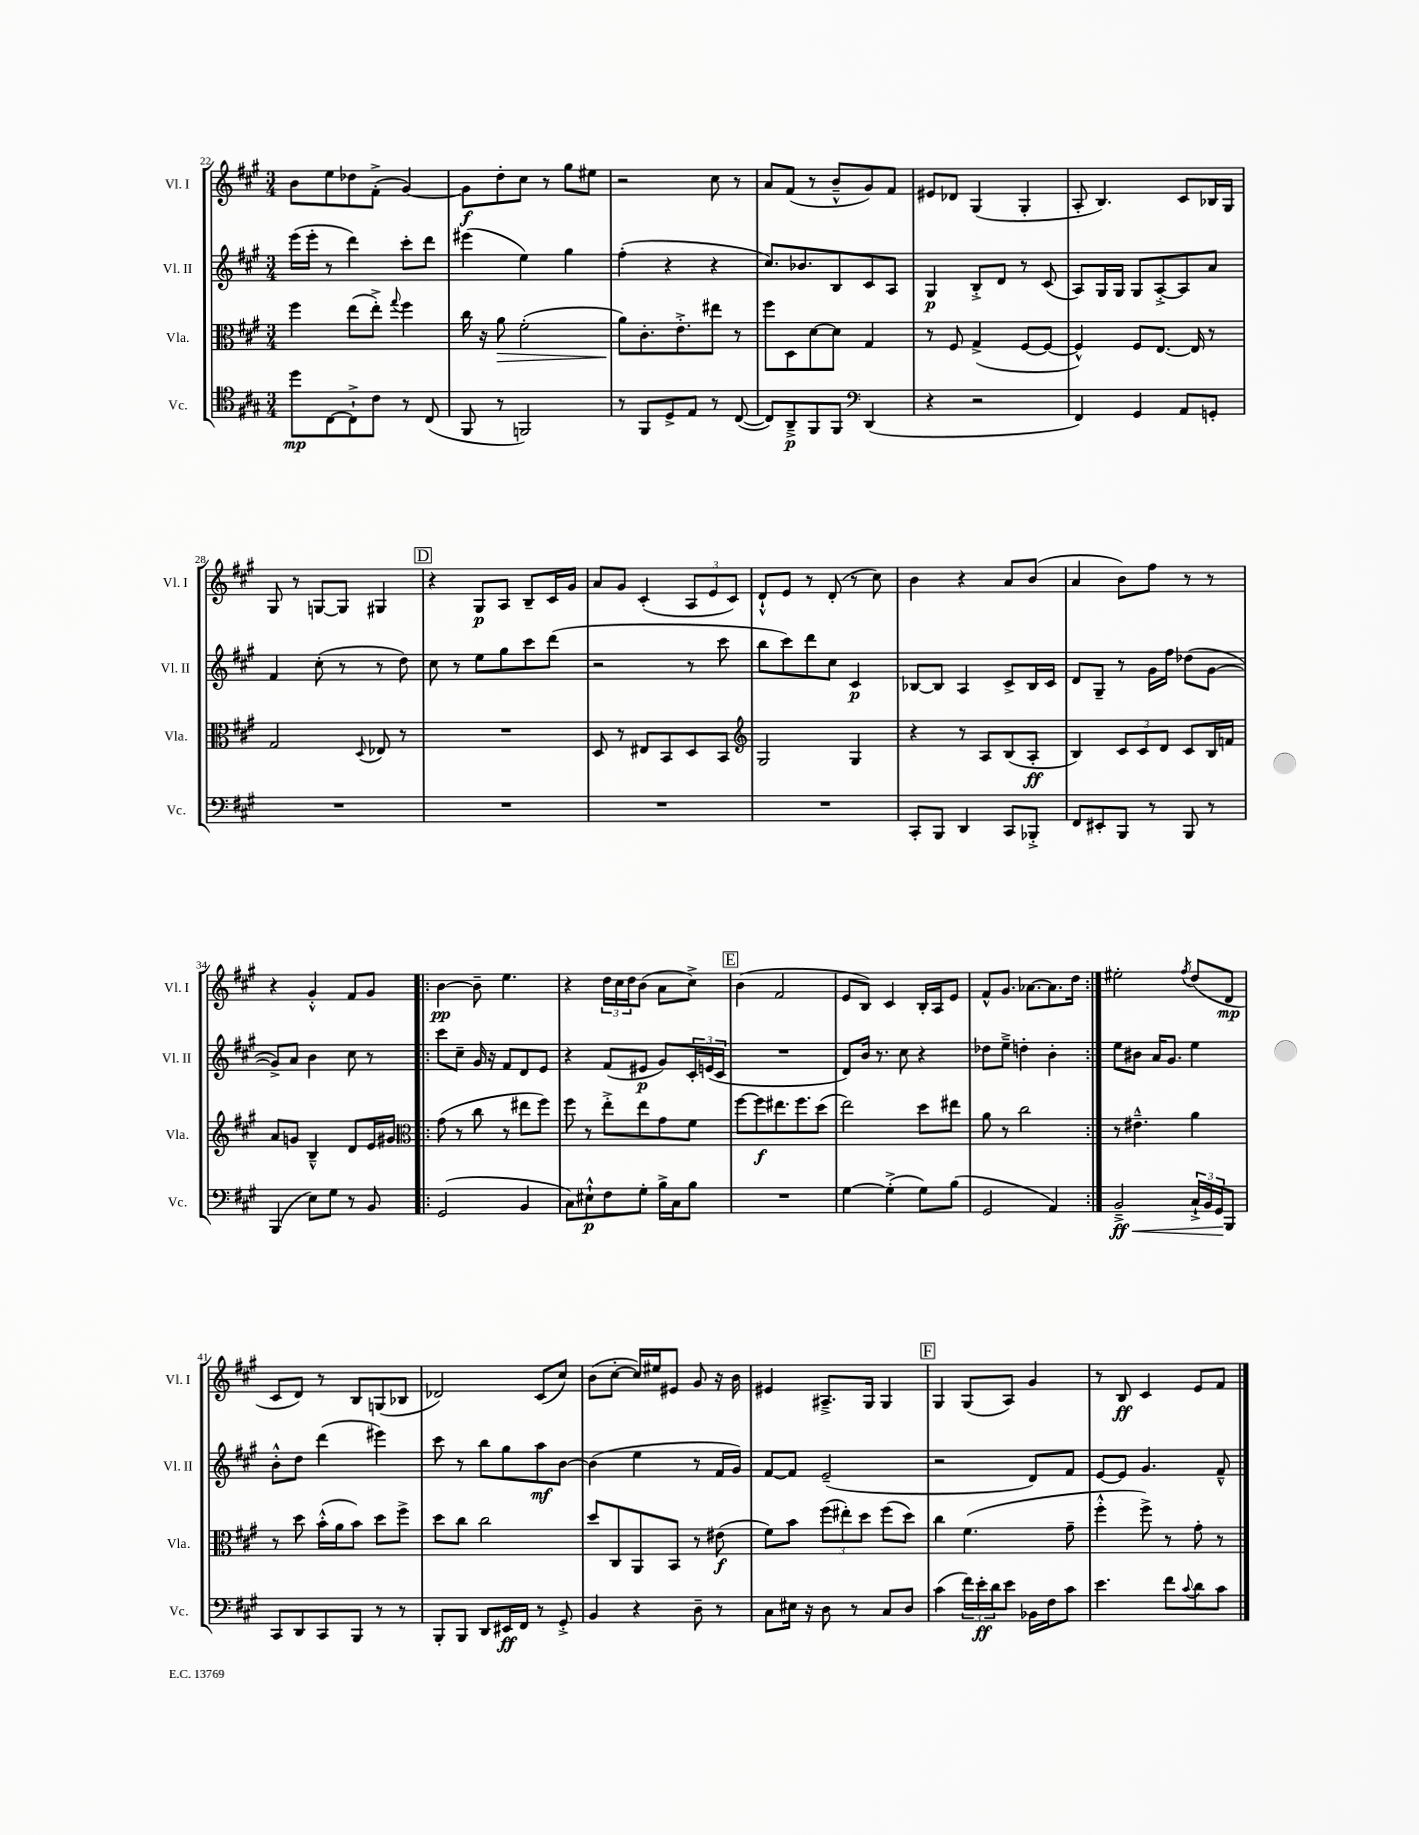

**kern	**dynam	**kern	**dynam	**kern	**dynam	**kern	**dynam
*part4	*part4	*part3	*part3	*part2	*part2	*part1	*part1
*staff4	*staff4	*staff3	*staff3	*staff2	*staff2	*staff1	*staff1
*I"Vc.	*	*I"Vla.	*	*I"Vl. II	*	*I"Vl. I	*
*I'Vc.	*	*I'Vla.	*	*I'Vl. II	*	*I'Vl. I	*
*clefC4	*	*clefC3	*	*clefG2	*	*clefG2	*
*k[f#c#g#]	*	*k[f#c#g#]	*	*k[f#c#g#]	*	*k[f#c#g#]	*
*M3/4	*	*M3/4	*	*M3/4	*	*M3/4	*
=22	=22	=22	=22	=22	=22	=22	=22
8dd\L	mp	4ff#\	.	(16eee\LL	.	8b\L	.
.	.	.	.	16eee'\JJ	.	.	.
[8C#\	.	.	.	8r	.	8ee\	.
8C#`^\]	.	(8ee\L	.	4ddd\)	.	8dd-X\	.
8c#\J	.	8ee'^\J)	.	.	.	(8f#'^\J	.
.	.	8qqgg#/	.	.	.	.	.
8r	.	4ff#\	.	8ccc#'\L	.	[4g#/)	.
(8C#/	.	.	.	8ddd\J	.	.	.
=23	=23	=23	=23	=23	=23	=23	=23
8FF#/	.	16cc#\	.	(4eee#X\	.	8g#\L]	f
.	.	16r	.	.	.	.	.
!	!	!	!LO:HP:b	!	!	!	!
8r	.	8a\	>	.	.	8dd'\	.
2FFn/)	.	(2f#'\	.	4ee\)	.	8cc#\J	.
.	.	.	.	.	.	8r	.
.	.	.	.	4gg#\	.	8gg#\L	.
.	.	.	.	.	.	8ee#X\J	.
=24	=24	=24	=24	=24	=24	=24	=24
8r	.	8a\L)	.	(4ff#'\	.	2r	.
8FF#/L	.	8.c#'\	]	.	.	.	.
8D^/	.	.	.	4r	.	.	.
.	.	8.e'^\	.	.	.	.	.
8E/J	.	.	.	.	.	.	.
8r	.	8ee#X\J	.	4r	.	8cc#\	.
([8C#/	.	8r	.	.	.	8r	.
=25	=25	=25	=25	=25	=25	=25	=25
8C#/L])	.	8ff#\L	.	8.cc#/L)	.	8a/L	.
8AA~^/	p	8D\	.	.	.	(8f#/J	.
.	.	.	.	8.b-X/	.	.	.
8FF#/	.	[8d\	.	.	.	8r	.
8FF#/J	.	8d\J]	.	8B/	.	8b~^^/L	.
*clefF4	*	*	*	*	*	*	*
(4DD/	.	4G#/	.	8c#/	.	8g#/)	.
.	.	.	.	8A/J	.	8f#/J	.
=26	=26	=26	=26	=26	=26	=26	=26
4r	.	8r	.	4G#/	p	8e#X/L	.
.	.	8F#/	.	.	.	8d-X/J	.
2r	.	(4G#^/	.	8B'^/L	.	(4G#/	.
.	.	.	.	8d/J	.	.	.
.	.	[8F#/L	.	8r	.	4G#'/	.
.	.	8F#/J_	.	(8c#/	.	.	.
=27	=27	=27	=27	=27	=27	=27	=27
4FF#/)	.	4F#^^/])	.	8A/L)	.	8A'/	.
.	.	.	.	16G#/L	.	4.B/)	.
.	.	.	.	16G#/JJ	.	.	.
4GG#/	.	8F#/L	.	8G#/L	.	.	.
.	.	[8.E/J	.	[8A'^/	.	.	.
8AA/L	.	.	.	8A/]	.	8c#/L	.
.	.	16E/]	.	.	.	.	.
8GGn'/J	.	8r	.	8a/J	.	16B-X/L	.
.	.	.	.	.	.	16G#/JJ	.
!!LO:LB:g=z
=28	=28	=28	=28	=28	=28	=28	=28
2.r	.	2G#/	.	4f#/	.	8G#/	.
.	.	.	.	.	.	8r	.
.	.	.	.	(8cc#'\	.	[8Gn/L	.
.	.	.	.	8r	.	8G/J]	.
.	.	8qqD/	.	.	.	.	.
.	.	8E-X/	.	8r	.	4G#X/	.
.	.	8r	.	8dd\)	.	.	.
!!LO:REH:place=s1:t=D
=29	=29	=29	=29	=29	=29	=29	=29
2.r	.	2.r	.	8cc#\	.	4r	.
.	.	.	.	8r	.	.	.
.	.	.	.	8ee\L	.	8G#/L	p
.	.	.	.	8gg#\	.	8A/J	.
.	.	.	.	8ccc#\	.	8B~/L	.
.	.	.	.	(8ddd\J	.	16c#/L	.
.	.	.	.	.	.	16g#/JJ	.
=30	=30	=30	=30	=30	=30	=30	=30
2.r	.	8D/	.	2r	.	8a/L	.
.	.	8r	.	.	.	8g#/J	.
.	.	8E#X/L	.	.	.	(4c#'/	.
.	.	8BB/	.	.	.	.	.
.	.	8D/	.	8r	.	12A/L	.
.	.	.	.	.	.	12e/	.
.	.	8BB/J	.	8ccc#\	.	.	.
.	.	.	.	.	.	12c#/J)	.
=31	=31	=31	=31	=31	=31	=31	=31
*	*	*clefG2	*	*	*	*	*
2.r	.	2G#/	.	8bb\L	.	8d`^^/L	.
.	.	.	.	8ccc#\)	.	8e/J	.
.	.	.	.	8ddd\	.	8r	.
.	.	.	.	8cc#\J	.	(8d'/	.
.	.	4G#/	.	4c#/	p	8r	.
.	.	.	.	.	.	8cc#\)	.
=32	=32	=32	=32	=32	=32	=32	=32
8CC#'/L	.	4r	.	[8B-X/L	.	4b\	.
8BBB/J	.	.	.	8B-/J]	.	.	.
4DD/	.	8r	.	4A/	.	4r	.
.	.	8A/L	.	.	.	.	.
8CC#/L	.	(8B/	.	8c#^/L	.	8a/L	.
8BBB-X'^/J	.	8A'/J	ff	16B-/L	.	(8b/J	.
.	.	.	.	16c#/JJ	.	.	.
=33	=33	=33	=33	=33	=33	=33	=33
8FF#/L	.	4B/)	.	8d/L	.	4a/	.
8EE#X'/	.	.	.	8G#~/J	.	.	.
8BBB/J	.	12c#/L	.	8r	.	8b\L)	.
.	.	12c#/	.	.	.	.	.
8r	.	.	.	16g#\LL	.	8ff#\J	.
.	.	12d/J	.	.	.	.	.
.	.	.	.	16ff#\JJ	.	.	.
8BBB/	.	8c#/L	.	(8dd-X\L	.	8r	.
8r	.	16B/L	.	[8g#\J	.	8r	.
.	.	16fn/JJ	.	.	.	.	.
!!LO:LB:g=z
=34	=34	=34	=34	=34	=34	=34	=34
(4BBB/	.	8a/L	.	8g#^/L])	.	4r	.
.	.	8gn/J	.	8a/J	.	.	.
8E\L)	.	4B~^^/	.	4b\	.	4g#'^^/	.
8G#\J	.	.	.	.	.	.	.
8r	.	8d/L	.	8cc#\	.	8f#/L	.
8BB/	.	16e/L	.	8r	.	8g#/J	.
.	.	16g#X/JJ	.	.	.	.	.
=35!|:	=35!|:	=35!|:	=35!|:	=35!|:	=35!|:	=35!|:	=35!|:
*	*	*clefC3	*	*	*	*	*
(2GG#/	.	(8g#\	.	8ccc#\L	.	[4b\	pp
.	.	8r	.	8cc#~\J	.	.	.
.	.	8cc#\	.	16g#/	.	8b~\]	.
.	.	.	.	16r	.	.	.
.	.	8r	.	8f#/L	.	4.ee\	.
4BB/	.	8ee#X\L	.	8d/	.	.	.
.	.	8ff#\J)	.	8e/J	.	.	.
=36	=36	=36	=36	=36	=36	=36	=36
8C#\L)	.	8ff#\	.	4r	.	4r	.
8E#X`^^\	p	8r	.	.	.	.	.
8F#\	.	8ee'^\L	.	(8f#/L	.	24dd\LL	.
.	.	.	.	.	.	24cc#\	.
.	.	.	.	.	.	24dd\J	.
8G#'\J	.	8ee\	.	8e#X/J	p	(8b\J	.
16B^\LL	.	8g#\	.	8g#/L)	.	8a\L	.
16C#\J	.	.	.	.	.	.	.
8B\J	.	8f#\J	.	24c#'/L	.	8cc#^\J)	.
.	.	.	.	(24en/	.	.	.
.	.	.	.	24c#/JJ	.	.	.
!!LO:REH:place=s1:t=E
=37	=37	=37	=37	=37	=37	=37	=37
2.r	.	[8ff#\L	.	2.r	.	(4b\	.
.	.	8ff#\]	f	.	.	.	.
.	.	8.ee#X\	.	.	.	2f#/	.
.	.	8.ff#\	.	.	.	.	.
.	.	(8dd\J	.	.	.	.	.
=38	=38	=38	=38	=38	=38	=38	=38
[4G#\	.	2ee\)	.	8d/L)	.	8e/L	.
.	.	.	.	16b/Jk	.	8B/J)	.
.	.	.	.	8.r	.	.	.
(4G#'^\]	.	.	.	.	.	4c#/	.
.	.	.	.	8cc#\	.	.	.
8G#\L)	.	8dd\L	.	4r	.	16B'/LL	.
.	.	.	.	.	.	16A/J	.
(8B\J	.	8ee#X\J	.	.	.	8e/J	.
=39	=39	=39	=39	=39	=39	=39	=39
2GG#/	.	8a\	.	8dd-X\L	.	8f#^^/L	.
.	.	8r	.	8ee~^\J	.	8.g#/J	.
.	.	2cc#\	.	4ddn'\	.	.	.
.	.	.	.	.	.	[8.a-X\L	.
4AA/)	.	.	.	4b'\	.	8.a-\]	.
.	.	.	.	.	.	16dd\Jk	.
=40:|!	=40:|!	=40:|!	=40:|!	=40:|!	=40:|!	=40:|!	=40:|!
!	!LO:HP:b	!	!	!	!	!	!
2BB~^/	< ff	8r	.	8ee\L	.	2ee#X'\	.
.	.	4.e#X~^^\	.	8b#X\J	.	.	.
.	.	.	.	16a/KL	.	.	.
.	.	.	.	8.g#/J	.	.	.
.	.	.	.	.	.	8qff#/	.
24C#`^/LL	.	4a\	.	4ee\	.	(8dd/L	.
24BB/	.	.	.	.	.	.	.
24GG#/J	.	.	.	.	.	.	.
8BBB/J	[	.	.	.	.	8d/J	mp
!!LO:LB:g=z
=41	=41	=41	=41	=41	=41	=41	=41
8CC#/L	.	8r	.	8b'^^\L	.	8c#/L	.
8DD/	.	8dd\	.	8dd\J	.	8d/J)	.
8CC#/	.	(16b'^^\LL	.	(4ddd\	.	8r	.
.	.	16a\J	.	.	.	.	.
8BBB/J	.	8b\J)	.	.	.	8B/L	.
8r	.	8dd\L	.	4eee#X\)	.	(8Gn/	.
8r	.	8ff#^\J	.	.	.	8B-X/J	.
=42	=42	=42	=42	=42	=42	=42	=42
8BBB'/L	.	8dd\L	.	8ccc#\	.	2d-X/)	.
8BBB/J	.	8cc#\J	.	8r	.	.	.
8DD/L	.	2cc#\	.	8bb\L	.	.	.
16EE#X/L	ff	.	.	8gg#\	.	.	.
16FF#/JJ	.	.	.	.	.	.	.
8r	.	.	.	8aa\	mf	(8c#/L	.
8GG#'^/	.	.	.	[8b\J	.	8cc#/J)	.
=43	=43	=43	=43	=43	=43	=43	=43
4BB/	.	8dd/L	.	(4b\]	.	(8b\L	.
.	.	8C#/	.	.	.	[8cc#'\J	.
4r	.	8AA/	.	4ee\	.	16cc#/LL])	.
.	.	.	.	.	.	16ee#X/J	.
.	.	8BB/J	.	.	.	8e#X/J	.
8D~\	.	8r	.	8r	.	8g#/	.
8r	.	(8e#X\	f	16f#/LL	.	16r	.
.	.	.	.	16g#/JJ)	.	16b\	.
=44	=44	=44	=44	=44	=44	=44	=44
8C#\L	.	8f#\L)	.	[8f#/L	.	4e#X/	.
16E#X\Jk	.	8b\J	.	8f#/J]	.	.	.
16r	.	.	.	.	.	.	.
8D\	.	(12ff#\L	.	(2e~/	.	8.A#X~^/L	.
.	.	12ee#X'\)	.	.	.	.	.
8r	.	.	.	.	.	.	.
.	.	12dd\J	.	.	.	.	.
.	.	.	.	.	.	16G#/Jk	.
8C#/L	.	(8ff#\L	.	.	.	4G#/	.
8D/J	.	8dd\J)	.	.	.	.	.
!!LO:REH:place=s1:t=F
=45	=45	=45	=45	=45	=45	=45	=45
(4c#\	.	4cc#\	.	2r	.	4G#/	.
24f#\LL)	.	(4.f#\	.	.	.	(8G#/L	.
24e'\	ff	.	.	.	.	.	.
24d\J	.	.	.	.	.	.	.
8e\J	.	.	.	.	.	8A/J)	.
16BB-X\LL	.	.	.	8d/L)	.	4g#/	.
16F#\J	.	.	.	.	.	.	.
8c#\J	.	8g#~\	.	8f#/J	.	.	.
=46	=46	=46	=46	=46	=46	=46	=46
4.e\	.	4ff#'^^\	.	[8e/L	.	8r	.
.	.	.	.	8e/J]	.	8B/	ff
.	.	8ff#^\)	.	4.g#/	.	4c#/	.
8f#\L	.	8r	.	.	.	.	.
8qqc#/	.	.	.	.	.	.	.
8d\	.	8g#'\	.	.	.	8e/L	.
8c#\J	.	8r	.	8f#~^^/	.	8f#/J	.
==	==	==	==	==	==	==	==
*-	*-	*-	*-	*-	*-	*-	*-
